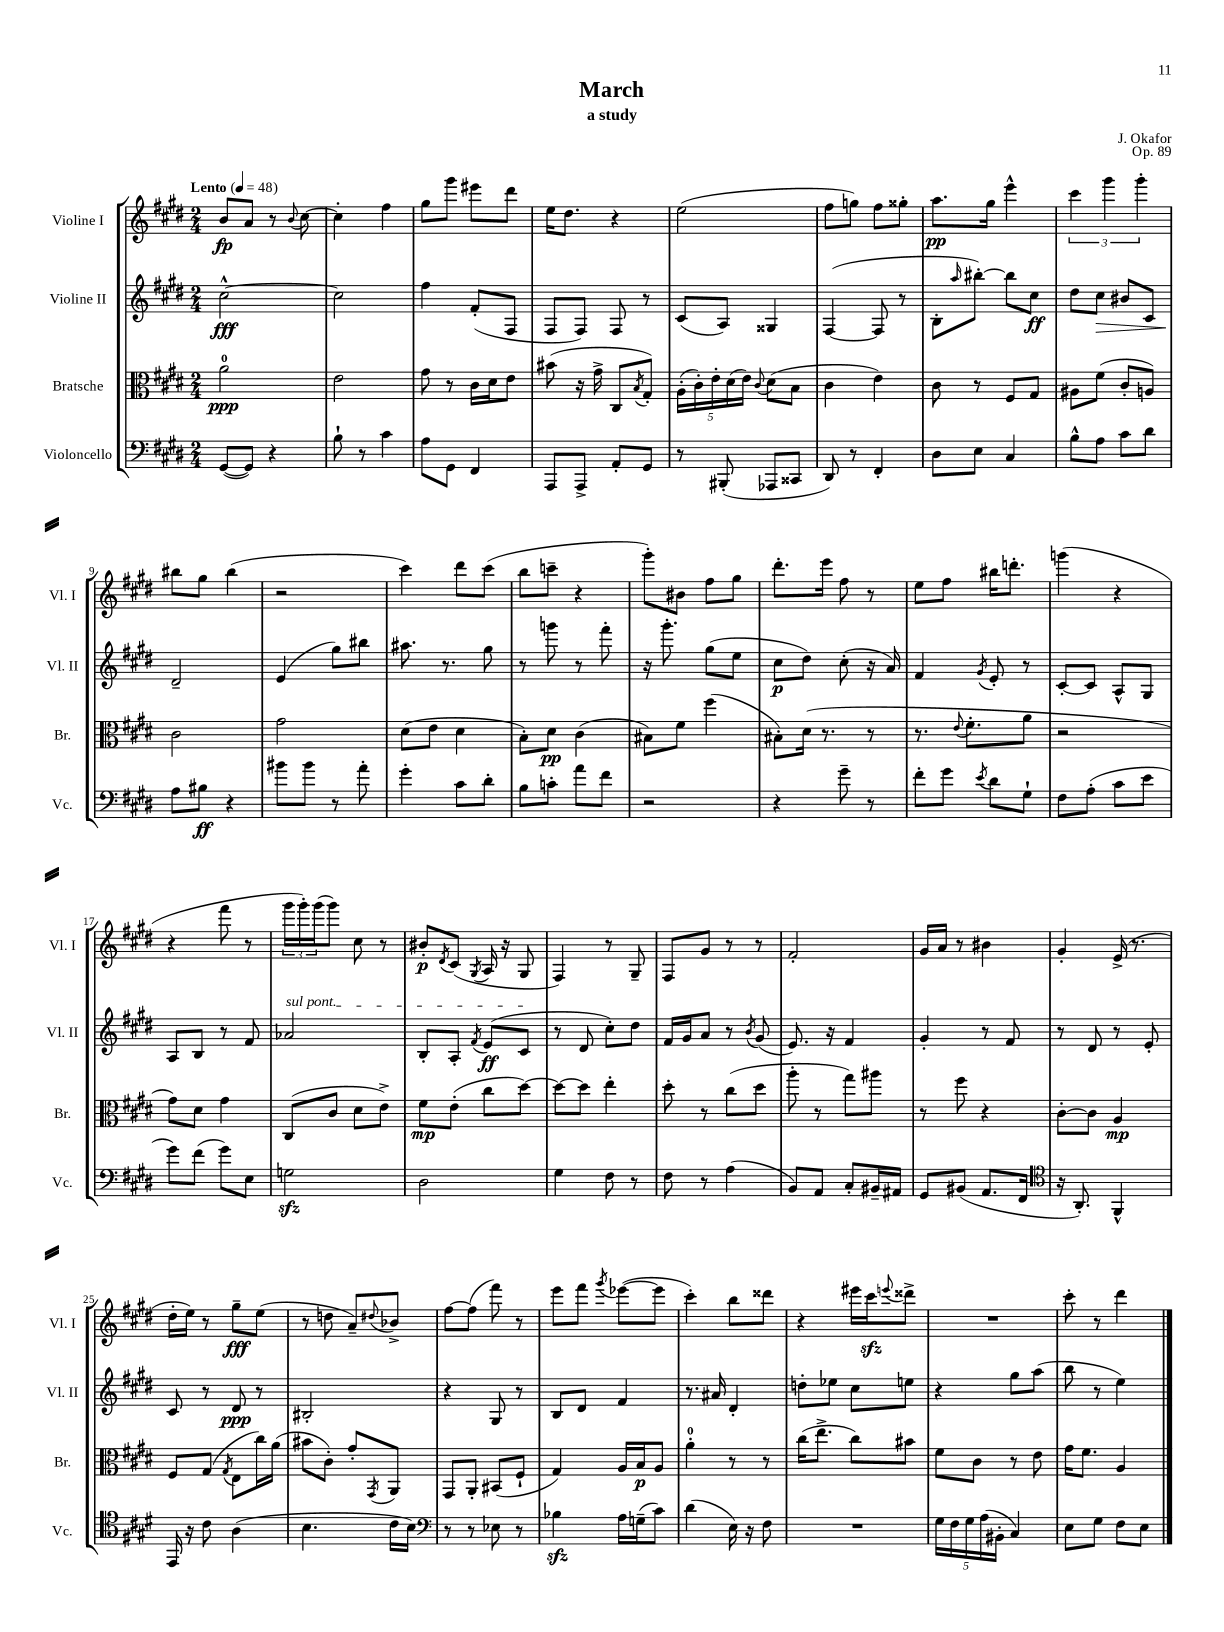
\header { title = "March" composer = "J. Okafor" subtitle = "a study" opus = "Op. 89" }
<<
\new StaffGroup <<
\new Staff = "s0" \with { instrumentName = "Violine I" shortInstrumentName = "Vl. I" } {
    \clef treble \key e \major \numericTimeSignature \time 2/4 \tempo "Lento" 4 = 48
    b'8\fp a'8 r8 \appoggiatura { b'8 } cis''8~ |
    cis''4-. fis''4 |
    gis''8 gis'''8 eis'''8 dis'''8 |
    e''16 dis''8. r4 |
    e''2( |
    fis''8 g''8) fis''8 gisis''8-. |
    a''8.\pp gis''16 e'''4-^ |
    \tuplet 3/2 { cis'''4 gis'''4 gis'''4-. } |
    bis''8 gis''8 bis''4( |
    r2 |
    cis'''4) dis'''8 cis'''8( |
    b''8 c'''8-- r4 |
    gis'''8-.) bis'8 fis''8 gis''8 |
    dis'''8.-. e'''16 fis''8 r8 |
    e''8 fis''8 bis''16 d'''8.-. |
    g'''4( r4 |
    r4 fis'''8 r8 |
    \tuplet 3/2 { gis'''16 gis'''16-.) gis'''16( } gis'''8) cis''8 r8 |
    bis'8-.\p \acciaccatura { dis'8 } cis'8( \acciaccatura { gis8 } a16 r16 gis8 |
    fis4) r8 gis8-- |
    fis8 gis'8 r8 r8 |
    fis'2-. |
    gis'16 a'16 r8 bis'4 |
    gis'4-. e'16->( r8. |
    dis''16-. e''16) r8 gis''8--\fff e''8( |
    r8 d''8 a'8--) \appoggiatura { dis''8 } bes'8-> |
    fis''8~ fis''8( fis'''8) r8 |
    e'''8 fis'''8 \acciaccatura { gis'''8 } ees'''8~( ees'''8 |
    cis'''4-.) b''8 disis'''8 |
    r4 eis'''16 cis'''16\sfz \appoggiatura { e'''8 } disis'''8-> |
    R2 |
    cis'''8-. r8 dis'''4 \bar "|." |
}
\new Staff = "s1" \with { instrumentName = "Violine II" shortInstrumentName = "Vl. II" } {
    \clef treble \key e \major \numericTimeSignature \time 2/4
    cis''2~-^\fff |
    cis''2 |
    fis''4 fis'8-.( fis8 |
    fis8 fis8) fis8 r8 |
    cis'8( a8) gisis4 |
    fis4~( fis8 r8 |
    b8-. \grace { a''16 } bis''8~-.) bis''8 cis''8\ff |
    dis''8 cis''8\> bis'8 cis'8 |
    dis'2--\! |
    e'4( gis''8) bis''8 |
    ais''8. r8. gis''8 |
    r8 g'''8 r8 fis'''8-. |
    r16 gis'''8.-. gis''8( e''8 |
    cis''8\p dis''8) cis''8-.( r16 a'16) |
    fis'4 \acciaccatura { gis'8 } e'8-. r8 |
    cis'8~-. cis'8 a8-^ gis8 |
    a8 b8 r8 fis'8 |
    \once \override TextSpanner.bound-details.left.text = \markup { \italic "sul pont." } aes'2\startTextSpan |
    b8-. a8-. \acciaccatura { fis'8 } e'8\ff( cis'8\stopTextSpan |
    r8 dis'8 cis''8-.) dis''8 |
    fis'16 gis'16 a'8 r8 \acciaccatura { b'8 } gis'8( |
    e'8.) r16 fis'4 |
    gis'4-. r8 fis'8 |
    r8 dis'8 r8 e'8-. |
    cis'8 r8 dis'8\ppp r8 |
    bis2-. |
    r4 gis8 r8 |
    b8 dis'8 fis'4 |
    r8. ais'16 dis'4-. |
    d''8-. ees''8 cis''8 e''8 |
    r4 gis''8 a''8( |
    b''8 r8 e''4) \bar "|." |
}
\new Staff = "s2" \with { instrumentName = "Bratsche" shortInstrumentName = "Br." } {
    \clef alto \key e \major \numericTimeSignature \time 2/4
    a'2-0\ppp |
    e'2 |
    gis'8 r8 cis'16 dis'16 e'8 |
    bis'8( r16 gis'16-> cis8 \acciaccatura { b8 } gis8-.) |
    \tuplet 5/4 { a16-.( cis'16-.) e'16-. dis'16( e'16) } \appoggiatura { cis'8 } dis'8( b8 |
    cis'4 e'4) |
    cis'8 r8 fis8 gis8 |
    ais8 fis'8( cis'8-. a8) |
    cis'2 |
    gis'2 |
    dis'8( e'8 dis'4 |
    b8-.) dis'8\pp cis'4( |
    bis8) fis'8 fis''4( |
    bis8-.) dis'16( r8. r8 |
    r8. \appoggiatura { e'8 } fis'8.-. a'8 |
    r2 |
    gis'8) dis'8 gis'4 |
    cis8( cis'8 dis'8 e'8->) |
    fis'8\mp e'8-.( cis''8 dis''8~) |
    dis''8~ dis''8 e''4-. |
    dis''8-. r8 cis''8( dis''8 |
    a''8-. r8 gis''8) ais''8 |
    r8 fis''8 r4 |
    cis'8~-. cis'8 a4\mp |
    fis8 gis8( \acciaccatura { gis8 } e8 cis''16) a'16( |
    bis'8 cis'8-.) gis'8-. \acciaccatura { gis,8 } a,8 |
    gis,8 a,8-. bis,8( fis8-! |
    gis4) a16 b16\p a8 |
    a'4-0-. r8 r8 |
    cis''16( e''8.-> cis''8) bis'8 |
    fis'8 cis'8 r8 e'8 |
    gis'16 fis'8. a4 \bar "|." |
}
\new Staff = "s3" \with { instrumentName = "Violoncello" shortInstrumentName = "Vc." } {
    \clef bass \key e \major \numericTimeSignature \time 2/4
    gis,8~( gis,8) r4 |
    b8-! r8 cis'4 |
    a8 gis,8 fis,4 |
    a,,8 a,,8-> a,8-. gis,8 |
    r8 bis,,8-.( aes,,8 cisis,8 |
    dis,8) r8 fis,4-. |
    dis8 e8 cis4 |
    b8-^ a8 cis'8 dis'8 |
    a8 bis8\ff r4 |
    bis'8 bis'8 r8 a'8-. |
    gis'4-. cis'8 dis'8-. |
    b8 c'8-. a'8 fis'8 |
    r2 |
    r4 gis'8-- r8 |
    fis'8-. gis'8 \acciaccatura { e'8 } dis'8 gis8-! |
    fis8 a8-.( cis'8 e'8 |
    gis'8) fis'8( gis'8) e8 |
    g2\sfz |
    dis2 |
    gis4 fis8 r8 |
    fis8 r8 a4( |
    b,8) a,8 cis8-. bis,16-- ais,16 |
    gis,8 bis,8( a,8. fis,16 |
    \clef tenor r16 a,8.-.) fis,4-^ |
    e,16 r16 cis'8 a4( |
    b4. cis'16 b16) |
    \clef bass r8 r8 ees8 r8 |
    bes4\sfz a16 g16--( cis'8) |
    dis'4( e16) r16 fis8 |
    R2 |
    \tuplet 5/4 { gis16 fis16 gis16 a16( bis,16-. } cis4) |
    e8 gis8 fis8 e8 \bar "|." |
}
>>
>>
